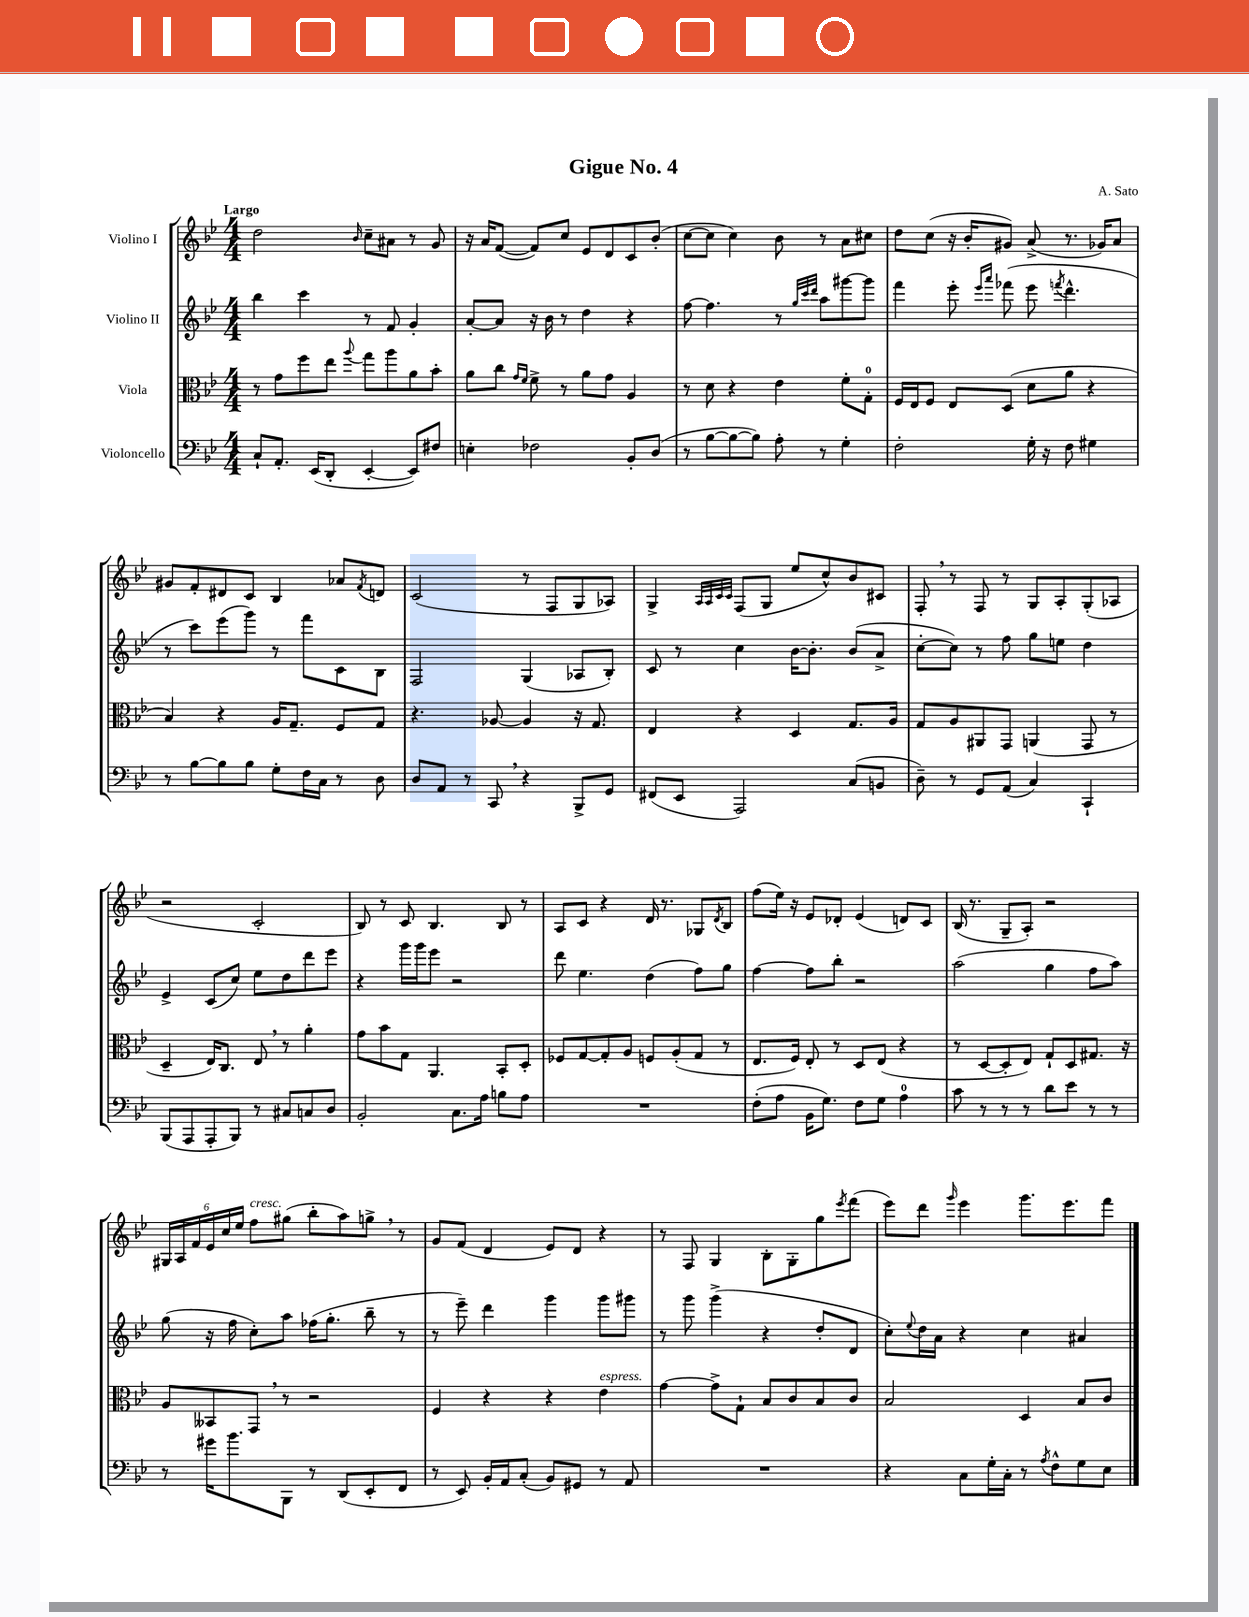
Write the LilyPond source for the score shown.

\header { title = "Gigue No. 4" composer = "A. Sato" }
<<
\new StaffGroup <<
\new Staff = "s0" \with { instrumentName = "Violino I" } {
    \clef treble \key bes \major \numericTimeSignature \time 4/4 \tempo "Largo"
    d''2 \grace { bes'16 } c''8-- ais'8 r8 g'8 |
    r16 a'16 f'8~( f'8) c''8 ees'8 d'8 c'8 bes'8-.( |
    c''8~ c''8 c''4) bes'8 r8 a'8 cis''8 |
    d''8 c''8( r16 bes'16-. gis'8) a'8->( r8. ges'16) a'8 |
    gis'8 f'8-. dis'8 c'8 bes4 aes'8 \acciaccatura { f'8 } d'8 |
    c'2( r8 f8 g8 aes8) |
    g4-> \grace { a32 a32 c'32 c'32 } f8( g8 ees''8 c''8-^) bes'8 cis'8 |
    f8-. \breathe r8 f8 r8 g8 a8-. g8-.( aes8 |
    r2 c'2-. |
    bes8) r8 c'8 bes4. bes8 r8 |
    a8 c'8 r4 d'16 r8. ges8 \acciaccatura { d'8 } bes8 |
    f''8( ees''16) r16 ees'8 des'8-. ees'4( d'8) c'8 |
    bes16( r8. g8-- a8-.) r2 |
    \tuplet 6/4 { gis16 a16 f'16 ees'16 c''16 ees''16 } f''8^\markup { \italic "cresc." } gis''8( bes''8-. a''8) g''8-> \breathe r8 |
    g'8 f'8( d'4 ees'8) d'8 r4 |
    r8 f8 g4 bes8-. g8-. g''8 \acciaccatura { ees'''8 } f'''8( |
    ees'''8) d'''8 \grace { g'''16 } ees'''4 g'''8. ees'''8. f'''8 \bar "|." |
}
\new Staff = "s1" \with { instrumentName = "Violino II" } {
    \clef treble \key bes \major \numericTimeSignature \time 4/4
    bes''4 c'''4 r8 f'8 g'4-. |
    a'8~-. a'8 r16 bes'16 r8 d''4 r4 |
    f''8~ f''4. r8 \grace { g''32 c'''32 d'''32 } a''8 gis'''8~ gis'''8 |
    f'''4 ees'''8-. \grace { ees'''16 a'''16 } fes'''8( ees'''8 \acciaccatura { f'''8 } d'''4.-^ |
    r8 c'''8) ees'''8( g'''8) r8 f'''8 c'8 bes8 |
    f2 g4( aes8 bes8-.) |
    c'8 r8 c''4 bes'16~ bes'8.-. bes'8( a'8-> |
    c''8~-. c''8) r8 f''8 g''8 e''8 d''4 |
    ees'4-> c'8( c''8) ees''8 d''8 d'''8 ees'''8 |
    r4 g'''16 g'''16 ees'''8 r2 |
    d'''8 ees''4. d''4( f''8) g''8 |
    f''4~ f''8 bes''8-. r2 |
    a''2( g''4 f''8 a''8) |
    g''8( r16 f''16 c''8-.) a''8 fes''16( g''8.-. bes''8-- r8 |
    r8 ees'''8--) d'''4 g'''4 g'''8 gis'''8 |
    r8 g'''8 g'''4->( r4 d''8-. d'8 |
    c''8-.) \appoggiatura { ees''8 } d''16 a'16 r4 c''4 ais'4 \bar "|." |
}
\new Staff = "s2" \with { instrumentName = "Viola" } {
    \clef alto \key bes \major \numericTimeSignature \time 4/4
    r8 g'8 f''8 ees''8 \appoggiatura { a''8 } g''8 a''8 a'8 bes'8-. |
    a'8 c''8 \grace { g'16 f'16 } f'8-> r8 a'8 g'8 a4 |
    r8 d'8 r4 ees'4 f'8-. g8-0-. |
    f16 ees16 f8 ees8 d8( d'8 a'8 r4 |
    bes4) r4 a16 g8.-- f8 g8 |
    r4. aes8~ aes4 r16 g8. |
    ees4 r4 d4 g8. a16 |
    g8 a8 ais,8 g,8 a,4( g,8 r8 |
    d4-- ees16) c8. ees8 \breathe r8 a'4-. |
    g'8 bes'8 g8 a,4. bes,8-. d8-. |
    fes8 g8~ g8-. a8 f8 a8-.( g8 r8 |
    ees8. f16) ees8-. r8 d8 ees8( r4 |
    r8 d8~ d8-. ees8) g8-! d8 gis8. r16 |
    a8 beses,8 g,8 \breathe r8 r2 |
    f4 r4 r4 ees'4^\markup { \italic "espress." } |
    g'4~ g'8-> g8-! bes8 c'8 bes8 c'8 |
    bes2 d4 bes8 c'8 \bar "|." |
}
\new Staff = "s3" \with { instrumentName = "Violoncello" } {
    \clef bass \key bes \major \numericTimeSignature \time 4/4
    c8-! a,8.-. ees,16( d,8-. ees,4~-. ees,8) fis8 |
    e4-. fes2 bes,8-. d8( |
    r8 bes8~ bes8~ bes8) a8-. r8 g4-. |
    f2-. g16-. r16 f8 gis4 |
    r8 bes8~ bes8 bes8 g8-. f16 c16 r8 d8 |
    d8 a,8 r8 c,8 \breathe r4 bes,,8-> g,8 |
    fis,8( ees,8 a,,2) c8( b,8 |
    d8--) r8 g,8 a,8( c4) c,4-! |
    bes,,8( a,,8 a,,8-. bes,,8) r8 cis8 c8 d8 |
    bes,2-. c8. a16 b8 a8 |
    R1 |
    f8-.( a8 bes,16 g8.) f8 g8 a4-0 |
    c'8 r8 r8 r8 d'8 ees'8 r8 r8 |
    r8 gis'16 bes'8. bes,,8 r8 d,8( ees,8-. f,8 |
    r8 ees,8) bes,16-. a,16 c8-.( bes,8) gis,8 r8 a,8 |
    R1 |
    r4 c8 g16-. c16-. r8 \acciaccatura { a8 } f8-^ g8 ees8 \bar "|." |
}
>>
>>
\layout { \context { \Score \remove "Bar_number_engraver" } }
